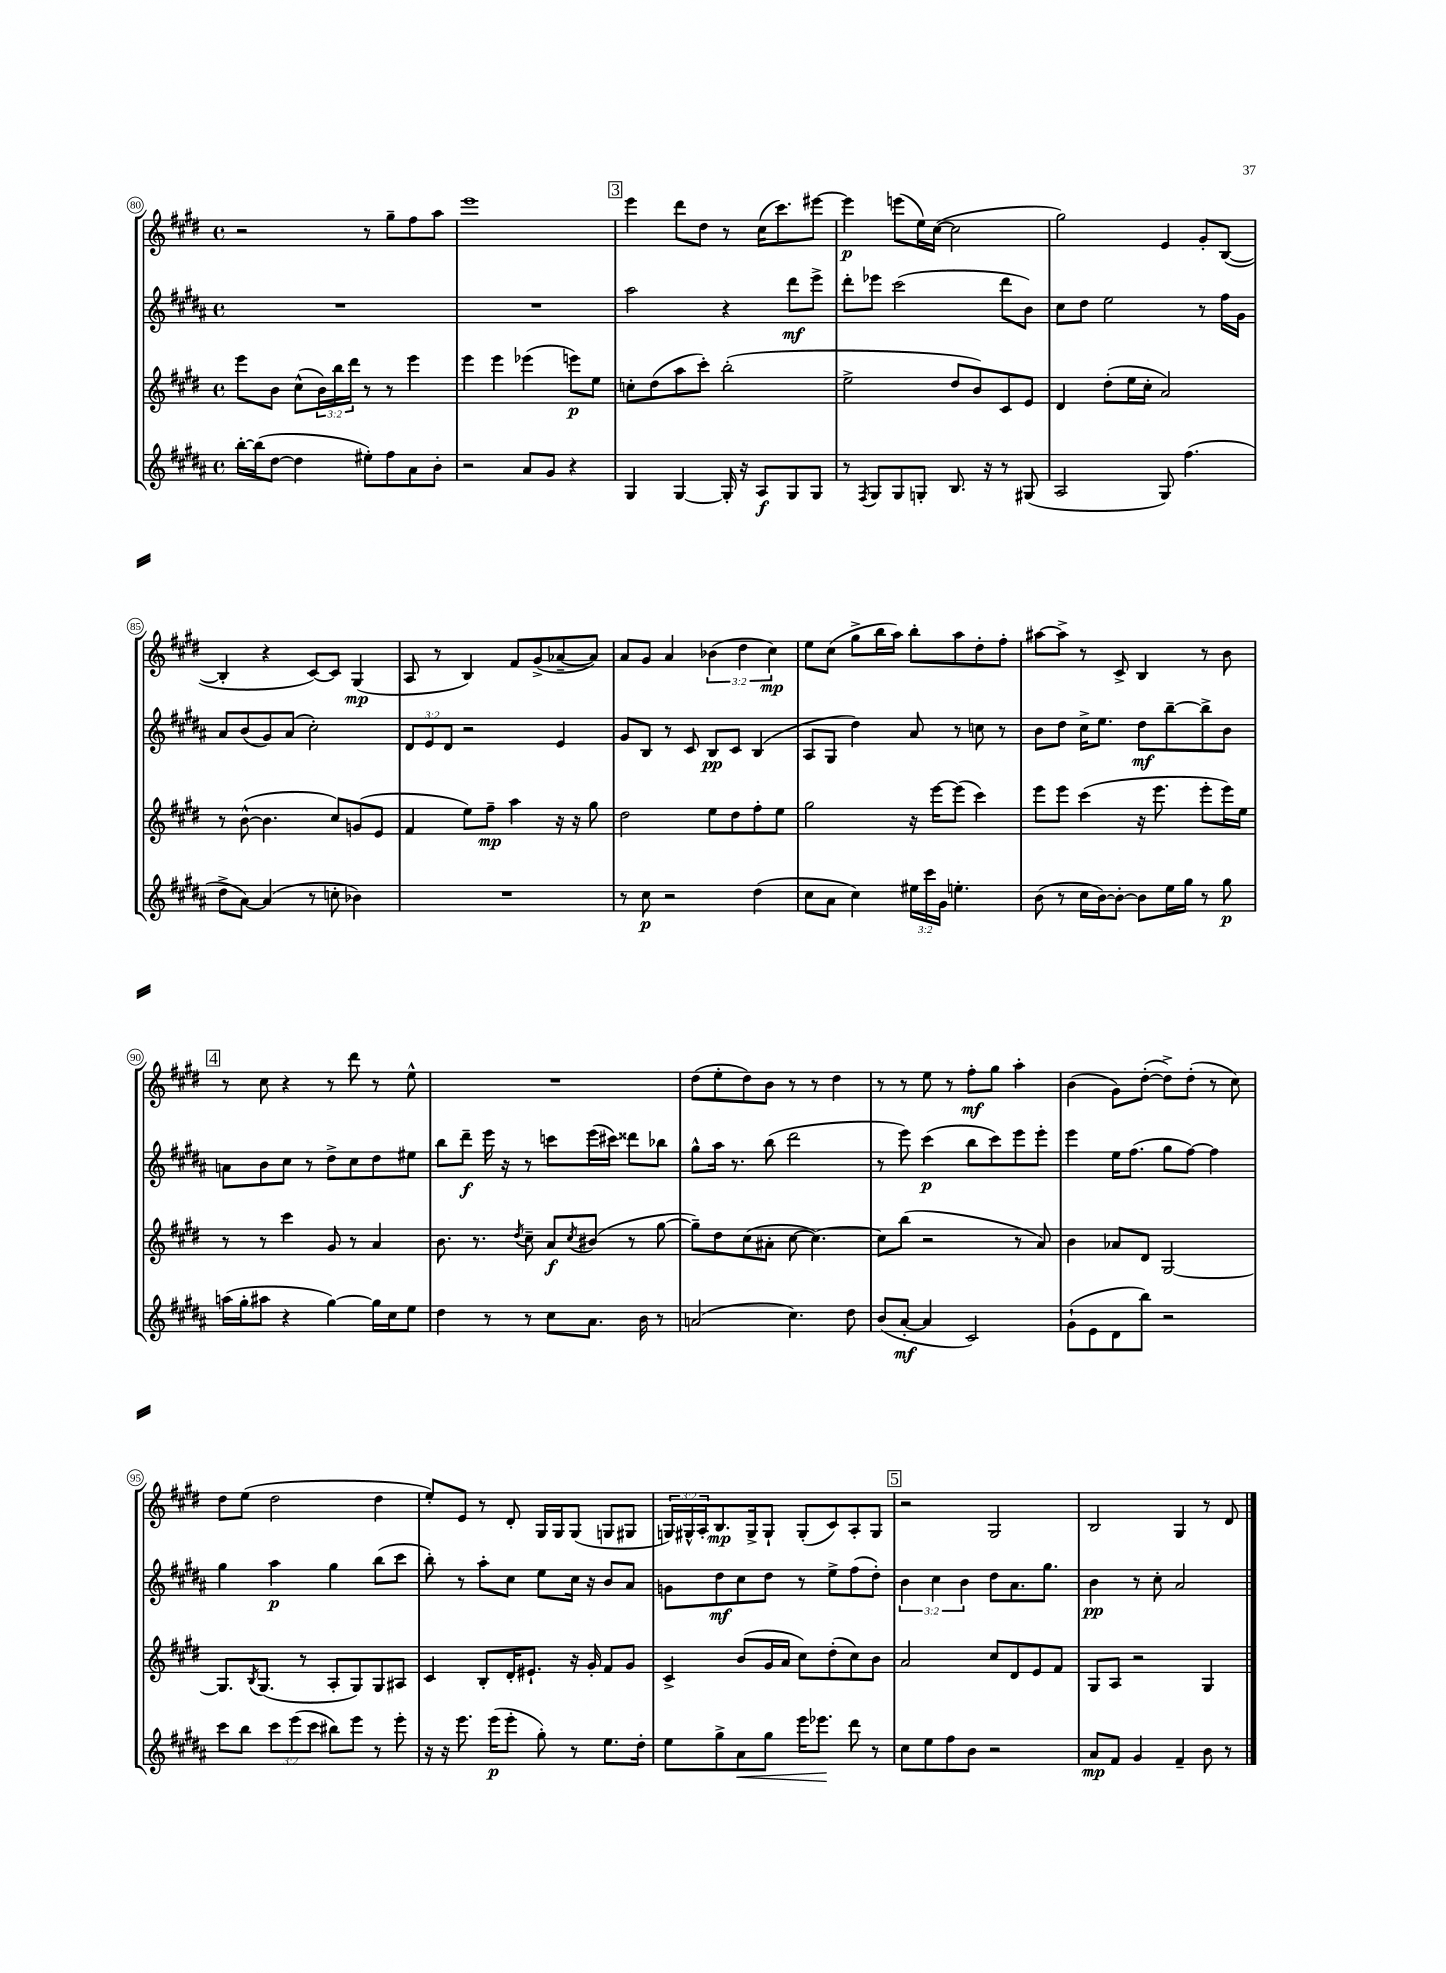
<<
\new StaffGroup <<
\new Staff = "s0" {
    \clef treble \key e \major \defaultTimeSignature \time 4/4 \override Staff.TupletNumber.text = #tuplet-number::calc-fraction-text
    r2 r8 gis''8-- fis''8 a''8 |
    e'''1 |
    \mark \markup { \box "3" } e'''4 dis'''8 dis''8 r8 cis''16( cis'''8.) eis'''8~ |
    eis'''4\p e'''8( e''16) cis''16~( cis''2 |
    gis''2) e'4 gis'8-. b8~( |
    b4-. r4 cis'8~) cis'8 gis4\mp( |
    a8 r8 b4) fis'8 gis'8->( aes'8~-- aes'8) |
    a'8 gis'8 a'4 \tuplet 3/2 { bes'4( dis''4 cis''4\mp) } |
    e''8 cis''8( gis''8-> b''16 a''16) b''8-. a''8 dis''8-. fis''8-. |
    ais''8~ ais''8-> r8 cis'8-> b4 r8 b'8 |
    \mark \markup { \box "4" } r8 cis''8 r4 r8 dis'''8 r8 e''8-^ |
    R1 |
    dis''8( e''8-. dis''8) b'8 r8 r8 dis''4 |
    r8 r8 e''8 r8 fis''8-.\mf gis''8 a''4-. |
    b'4( gis'8) dis''8~-.( dis''8->) dis''8-.( r8 cis''8) |
    dis''8 e''8( dis''2 dis''4 |
    e''8-.) e'8 r8 dis'8-. gis16 gis16 gis8( g8 gis8 |
    \tuplet 3/2 { g16) gis16-^ a16-. } b8.\mp gis16-> gis8-! gis8-.( cis'8) a8-. gis8 |
    \mark \markup { \box "5" } r2 gis2 |
    b2 gis4 r8 dis'8 \bar "|." |
}
\new Staff = "s1" {
    \clef treble \key b \major \defaultTimeSignature \time 4/4 \override Staff.TupletNumber.text = #tuplet-number::calc-fraction-text
    R1 |
    R1 |
    \mark \markup { \box "3" } ais''2 r4 dis'''8\mf e'''8-> |
    dis'''8-. ees'''8 cis'''2( dis'''8 b'8) |
    cis''8 dis''8 e''2 r8 fis''16 gis'16 |
    ais'8 b'8( gis'8) ais'8( cis''2-.) |
    \tuplet 3/2 { dis'8 e'8 dis'8 } r2 e'4 |
    gis'8 b8 r8 cis'8 b8\pp cis'8 b4( |
    ais8 gis8 dis''4) ais'8 r8 c''8 r8 |
    b'8 dis''8 cis''16-> e''8. dis''8\mf b''8~-- b''8-> b'8 |
    \mark \markup { \box "4" } a'8 b'8 cis''8 r8 dis''8-> cis''8 dis''8 eis''8 |
    b''8 dis'''8--\f e'''16 r16 r8 c'''8 e'''16( cis'''16) disis'''8 bes''8 |
    gis''8-^ ais''16 r8. b''8( dis'''2 |
    r8 e'''8) cis'''4\p( b''8 cis'''8) e'''8 e'''8-. |
    e'''4 e''16 fis''8.( gis''8 fis''8~) fis''4 |
    gis''4 ais''4\p gis''4 b''8( cis'''8 |
    b''8-.) r8 ais''8-. cis''8 e''8 cis''16 r16 b'8 ais'8 |
    g'8 dis''8\mf cis''8 dis''8 r8 e''8-> fis''8( dis''8-.) |
    \mark \markup { \box "5" } \tuplet 3/2 { b'4 cis''4 b'4 } dis''8 ais'8. gis''8. |
    b'4\pp r8 cis''8-. ais'2 \bar "|." |
}
\new Staff = "s2" {
    \clef treble \key e \major \defaultTimeSignature \time 4/4 \override Staff.TupletNumber.text = #tuplet-number::calc-fraction-text
    e'''8 b'8 cis''8-^( \tuplet 3/2 { b'16) b''16 dis'''16 } r8 r8 e'''4 |
    e'''4 e'''4 ees'''4( e'''8\p) e''8 |
    \mark \markup { \box "3" } c''8-. dis''8( a''8 cis'''8-.) b''2-.( |
    e''2-> dis''8 b'8) cis'8 e'8 |
    dis'4 dis''8-.( e''16 cis''16-. a'2) |
    r8 b'8~-^( b'4. cis''8) g'8( e'8 |
    fis'4 e''8) fis''8--\mp a''4 r16 r16 gis''8 |
    dis''2 e''8 dis''8 fis''8-. e''8 |
    gis''2 r16 e'''16~ e'''8( cis'''4) |
    e'''8 e'''8 cis'''4( r16 e'''8. e'''8-. e'''16) e''16 |
    \mark \markup { \box "4" } r8 r8 cis'''4 gis'8 r8 a'4 |
    b'8. r8. \acciaccatura { dis''8 } cis''8-- a'8\f \acciaccatura { cis''8 } bis'8( r8 gis''8~ |
    gis''8--) dis''8 cis''8( ais'8-. cis''8~ cis''4.~) |
    cis''8 b''8( r2 r8 a'8) |
    b'4 aes'8 dis'8 gis2~ |
    gis8. \acciaccatura { b8 } gis8.( r8 a8-. gis8) gis8 ais8 |
    cis'4 b8-. dis'16-. eis'8.-! r16 gis'16-. fis'8 gis'8 |
    cis'4-> b'8( gis'16 a'16 cis''8) dis''8-.( cis''8) b'8 |
    \mark \markup { \box "5" } a'2 cis''8 dis'8 e'8 fis'8 |
    gis8 a8 r2 gis4 \bar "|." |
}
\new Staff = "s3" {
    \clef treble \key b \major \defaultTimeSignature \time 4/4 \override Staff.TupletNumber.text = #tuplet-number::calc-fraction-text
    b''16~-. b''16( dis''8~ dis''4 eis''8-.) fis''8 ais'8 b'8-. |
    r2 ais'8 gis'8 r4 |
    \mark \markup { \box "3" } gis4 gis4~ gis16-. r16 ais8\f gis8 gis8 |
    r8 \acciaccatura { fis8 } gis8 gis8 g8-. b8. r16 r8 gis8( |
    ais2 gis8) fis''4.( |
    dis''8-> ais'8~) ais'4( r8 c''8-. bes'4) |
    R1 |
    r8 cis''8\p r2 dis''4( |
    cis''8 ais'8 cis''4) \tuplet 3/2 { eis''16 cis'''16 gis'16 } e''4.-. |
    b'8( r8 cis''16 b'16~) b'8~-. b'8 e''16 gis''16 r8 gis''8\p |
    \mark \markup { \box "4" } a''16( gis''16-. ais''8 r4 gis''4~) gis''16 cis''16 e''8 |
    dis''4 r8 r8 cis''8 ais'8. b'16 r8 |
    a'2( cis''4.) dis''8 |
    b'8( ais'8~-.\mf ais'4 cis'2) |
    gis'8-!( e'8 dis'8 b''8) r2 |
    cis'''8 b''8 \tuplet 3/2 { cis'''8 e'''8( cis'''8 } bis''8) e'''8 r8 e'''8-. |
    r16 r16 e'''8. e'''16\p( e'''8-. gis''8-.) r8 e''8. dis''16-. |
    e''8 gis''8-> ais'8\< gis''8 e'''16 ees'''8.\! dis'''8 r8 |
    \mark \markup { \box "5" } cis''8 e''8 fis''8 b'8 r2 |
    ais'8\mp fis'8 gis'4 fis'4-- b'8 r8 \bar "|." |
}
>>
>>
\layout { \context { \Score currentBarNumber = #80 \override BarNumber.stencil = #(make-stencil-circler 0.1 0.3 ly:text-interface::print) } }
